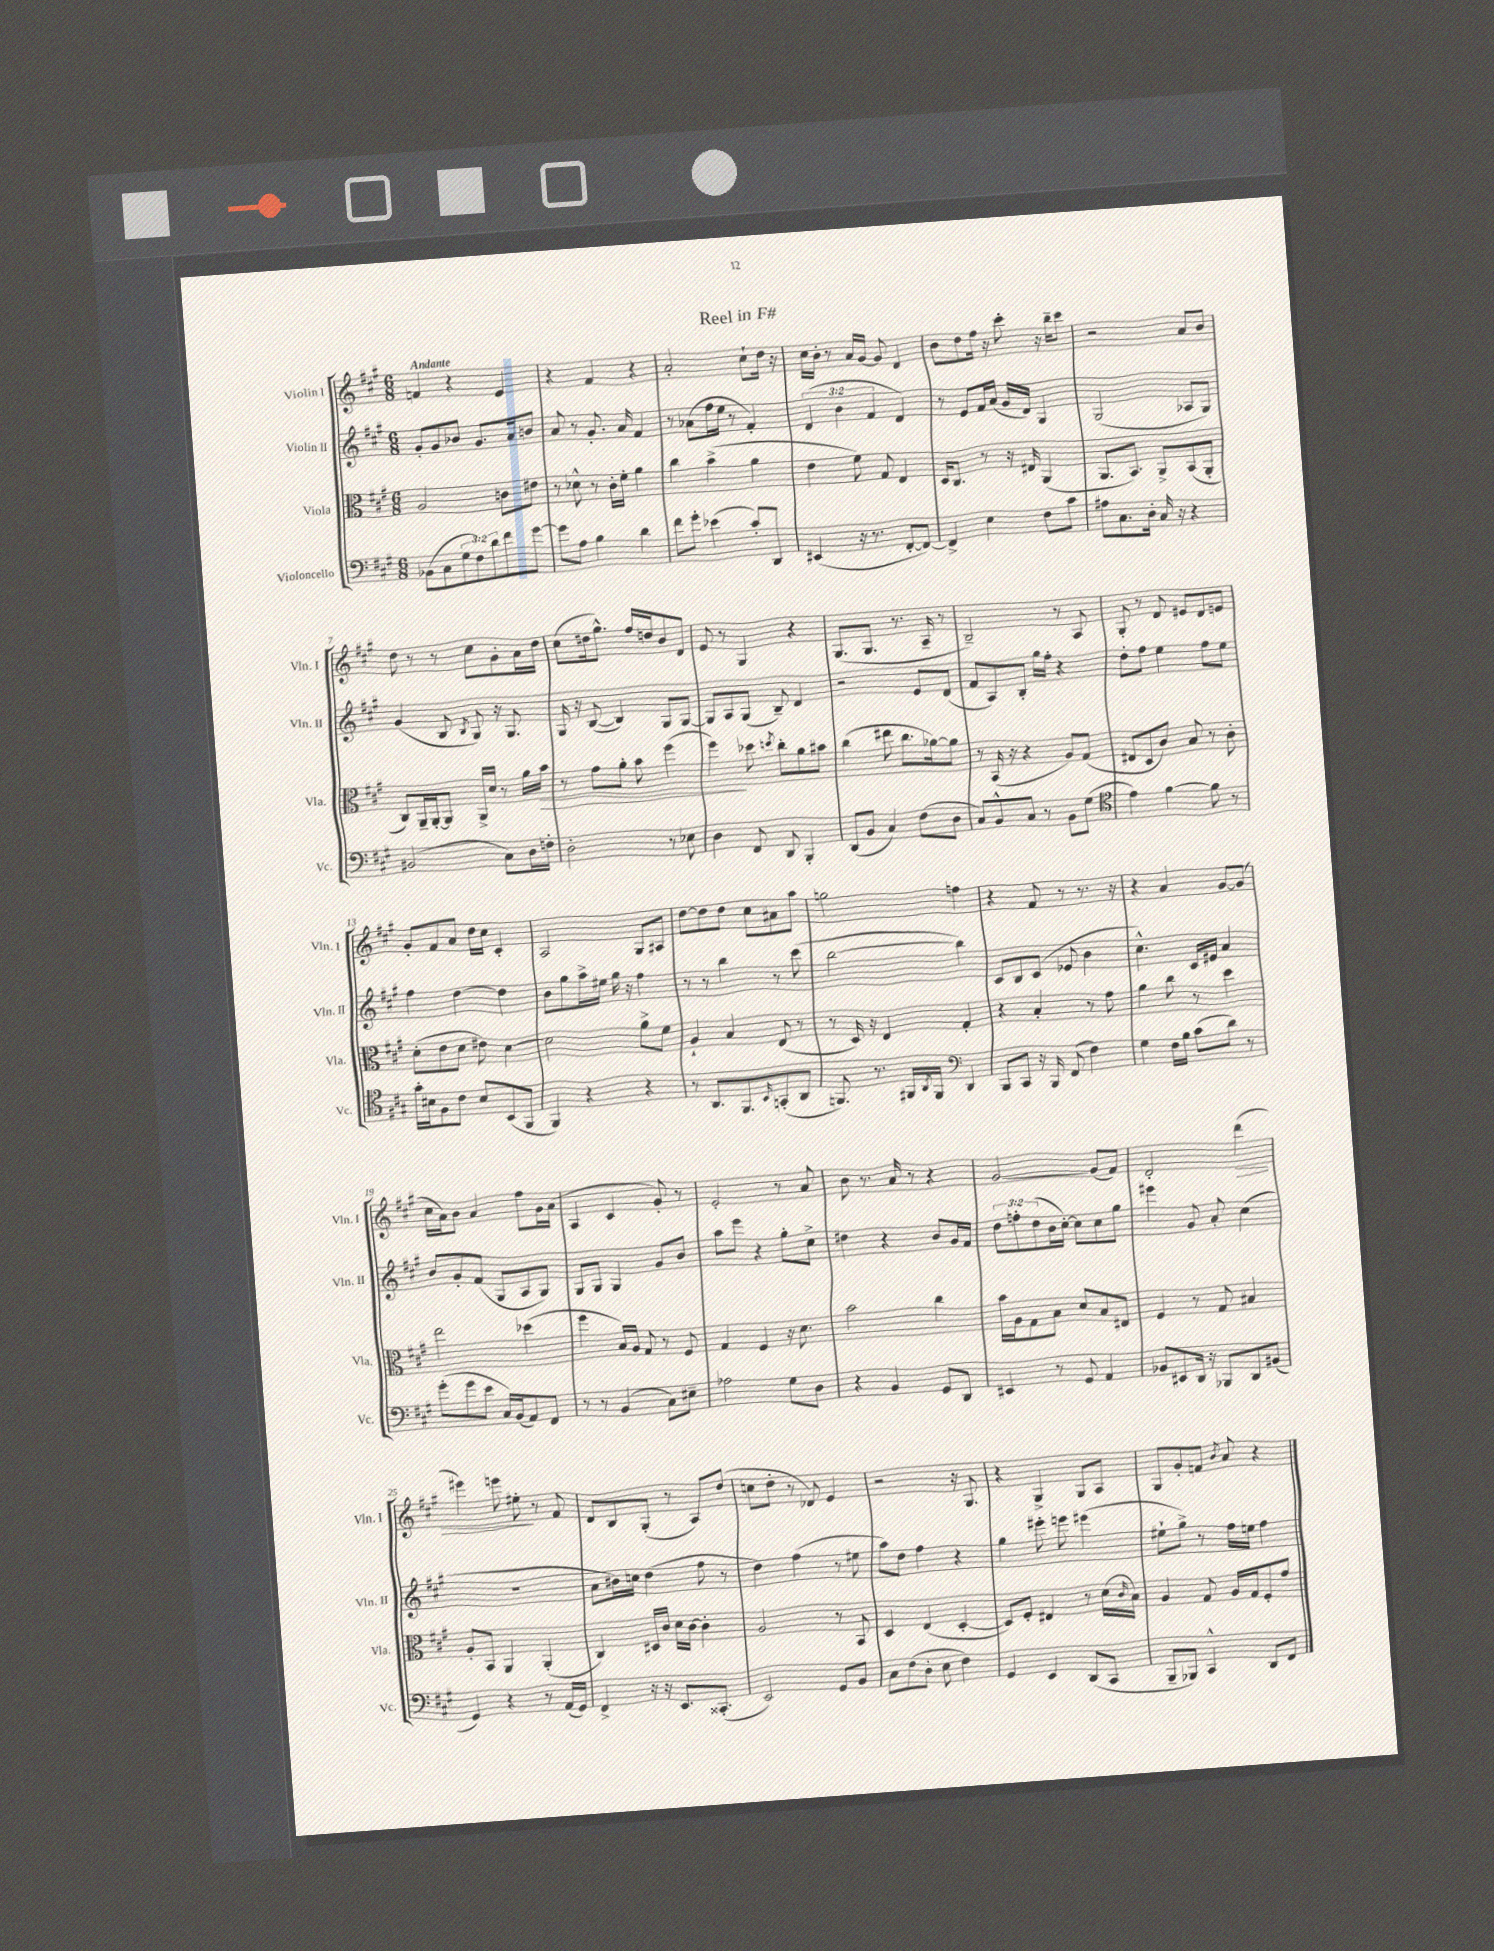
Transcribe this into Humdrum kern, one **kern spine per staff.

**kern	**kern	**dynam	**kern	**kern	**dynam
*part4	*part3	*part3	*part2	*part1	*part1
*staff4	*staff3	*staff3	*staff2	*staff1	*staff1
*I"Violoncello	*I"Viola	*	*I"Violin II	*I"Violin I	*
*I'Vc.	*I'Vla.	*	*I'Vln. II	*I'Vln. I	*
*clefF4	*clefC3	*	*clefG2	*clefG2	*
*k[f#c#g#]	*k[f#c#g#]	*	*k[f#c#g#]	*k[f#c#g#]	*
*M6/8	*M6/8	*	*M6/8	*M6/8	*
=1	=1	=1	=1	=1	=1
!	!	!	!	!LO:TX:a:B:t=Andante	!
(8BB-X\L	2A/	.	8g#'/L	4fn/	.
8C#\	.	.	8g#/	.	.
12G#\	.	.	8b-X/J	4r	.
12F#\)	.	.	.	.	.
.	.	.	8.g#/L	.	.
12d\	.	.	.	.	.
8f#\	8cn\L	.	.	4e/	.
.	.	.	16a/k	.	.
[8g#\J	8e#X\J	.	8bn/J	.	.
=2	=2	=2	=2	=2	=2
8g#\L]	8r	.	8a/	4r	.
8A\J	8d-X^^\	.	8r	.	.
4B\	8r	.	8.g#'/	4f#/	.
.	16c#'\LL	.	.	.	.
.	16f#'\JJ	.	16a/	.	.
4d\	4a\	.	4f#/	4r	.
=3	=3	=3	=3	=3	=3
8f#\L	4cc#\	.	8r	2a'/	.
8g#'\J	.	.	(8a-X\L	.	.
(4e-X\	(4b^\	.	16ff#\L	.	.
.	.	.	16ee\JJ	.	.
.	.	.	8r	.	.
8c#'/L)	4a\	.	4f#'/)	8cc#`\L	.
8DD/J	.	.	.	16dd\Jk	.
.	.	.	.	16r	.
=4	=4	=4	=4	=4	=4
(4EE#X/	4e\	.	(6d/	16cc#\LL	.
.	.	.	.	16b'\JJ	.
.	.	.	.	8r	.
.	.	.	6b\	.	.
16r	8f#\)	.	.	16a/LL	.
8.r	.	.	.	[16g#/JJ	.
.	.	.	6f#/	.	.
.	8G#/	.	.	8g#/]	.
[8FF#'/L	4E/	.	4d/)	4d/	.
8FF#/J_)	.	.	.	.	.
=5	=5	=5	=5	=5	=5
4FF#^/]	16D/KL	.	8r	8b\L	.
.	8.C#/J	.	.	.	.
.	.	.	8e/L	8dd\	.
4E\	8r	.	16f#/L	16ff#\Jk	.
.	.	.	(16a/JJ	16r	.
.	16r	.	16g#/LL	8ccc#'\	.
.	16E#X/	.	16d/JJ)	.	.
8F#\L	(4AA/	.	4G#/	16r	.
.	.	.	.	16bb~\KL	.
8c#\J	.	.	.	8ccc#\J	.
=6	=6	=6	=6	=6	=6
8A#X\L	8.AA/L	.	(2G#/	2r	.
8.C#\	.	.	.	.	.
.	8.BB/J)	.	.	.	.
16D'\Jk	.	.	.	.	.
16C#/	8AA^/L	.	.	.	.
16r	.	.	.	.	.
4r	(8BB/	.	8A-X/L	8a/L	.
.	8AA'/J	.	8G#/J)	8b/J	.
!!LO:LB:g=z
=7	=7	=7	=7	=7	=7
(2BB#X/	8C#/L)	.	(4g#/	8dd\	.
.	16AA~/L	.	.	8r	.
.	[16AA'/J	.	.	.	.
.	8AA/J]	.	8B/	8r	.
.	.	.	8qB/	.	.
.	16AA^/LL	.	8G#/)	8cc#\L	.
.	16d/JJ	.	.	.	.
8C#\L)	8r	.	16r	8g#'\	.
.	.	.	8.G#/	.	.
16D\L	16a\LL	.	.	16a\L	.
!	!	!LO:HP:b	!	!	!
16Fn'\JJ	16b\JJ	>	.	16dd\JJ	.
=8	=8	=8	=8	=8	=8
2D'\	8r	.	16G#/	(8cc#\L	.
.	.	.	16r	.	.
.	8g#\L	.	([8B/	16dd#X\k	.
.	.	.	.	8.gg#^^\J)	.
.	8a'\J	.	4B/])	.	.
.	8b\	.	.	16ff#/LL	.
.	.	.	.	16ddn/J	.
8r	(4ff#\	.	8G#/L	8b/	.
8E-X\	.	.	[8G#/J	8d/J	.
=9	=9	=9	=9	=9	=9
4D\	4ff#\)	.	8G#/L]	8e/	.
.	.	.	8A/	8r	.
8FF#/	8dd-X\	]	(8G#/J	4G#/	.
.	8qddn/	.	.	.	.
8DD/	8cc#'\L	.	8B~/)	.	.
4BBB'/	8a\	.	4d/	4r	.
.	8b#X\J	.	.	.	.
=10	=10	=10	=10	=10	=10
(8DD/L	(4cc#\	.	2r	(8.G#/L	.
8BB/J	.	.	.	.	.
.	.	.	.	8.G#/J	.
4C#/)	8ee#X\	.	.	.	.
.	8.cc#\L	.	.	8.r	.
(8F#\L	.	.	8e/L	.	.
.	[16a-X\k)	.	.	16A~/	.
8D\J	8a-\J]	.	(8d/J	8r	.
=11	=11	=11	=11	=11	=11
8C#/L)	8r	.	8f#/L	2B~/)	.
8BB^^/	(16BB/	.	8A/)	.	.
.	16r	.	.	.	.
8C#/J	4r	.	8B'/J	.	.
8r	.	.	16gg#\LL	.	.
.	.	.	16ff#'\JJ	.	.
8BB\L	8A/L)	.	4r	8r	.
(8G#\J	(8G#/J	.	.	8A/	.
=12	=12	=12	=12	=12	=12
*clefC4	*	*	*	*	*
4e\)	8E#X/L	.	8dd'\L	8G#'/	.
.	8D/	.	8ff#\J	8r	.
[4f#\	8c#/J)	.	4ee\	8d/	.
.	8B/	.	.	8e#X/L	.
8f#\]	8r	.	8ff#\L	8d/	.
8r	8c#'\	.	8ee\J	8en/J	.
!!LO:LB:g=z
=13	=13	=13	=13	=13	=13
16g#'\LL	(8d'\L	.	4ff#\	8g#'/L	.
16B#X\J	.	.	.	.	.
8F#\	8e\	.	.	8f#/	.
8c#\J	8d\J	.	[4dd\	8a/J	.
8B#/L	8e#X\)	.	.	16dd\LL	.
.	.	.	.	16cc#\JJ	.
(8BB/	[4d\	.	4dd\]	4c#'/	.
8FF#/J	.	.	.	.	.
=14	=14	=14	=14	=14	=14
4FF#/)	2d\]	.	8b\L	2A/	.
.	.	.	8gg#\	.	.
4r	.	.	16aa^\L	.	.
.	.	.	16ee#X\JJ	.	.
.	.	.	16gg#\	.	.
.	.	.	16r	.	.
4r	8a^\L	.	4ff#\	8G#/L	.
.	8f#\J	.	.	8A#X/J	.
=15	=15	=15	=15	=15	=15
8r	4A`/	.	8r	[8dd\L	.
8.AA/L	.	.	8r	8dd\]	.
.	4B/	.	4bb\	8dd\J	.
8.FF#/	.	.	.	.	.
.	.	.	.	8cc#\L	.
16qqBB/	.	.	.	.	.
(8GGn'/	(8E/	.	8r	8a#X\	.
8AA/J	8r	.	(8ccc#\	8aa\J	.
=16	=16	=16	=16	=16	=16
8.FFn/)	8r	.	[2bb\	2ggn\	.
.	16D/)	.	.	.	.
8.r	16r	.	.	.	.
.	4E/	.	.	.	.
16FF#X/LL	.	.	.	.	.
8qAA/	.	.	.	.	.
16FF#/JJ	.	.	.	.	.
*clefF4	*	*	*	*	*
4DD/	4G#'/	.	4bb\])	4ffn\	.
=17	=17	=17	=17	=17	=17
8BBB/L	4r	.	8c#/L	4r	.
8CC#/J	.	.	8B/	.	.
16r	4B'/	.	(8c#/J	8f#/	.
16BBB/	.	.	.	.	.
(8FF#/	.	.	8e-X/	8r	.
4F#\)	8r	.	4b\	8.r	.
.	8g#\	.	.	.	.
.	.	.	.	16r	.
=18	=18	=18	=18	=18	=18
4G#\	4a\	.	4.cc#^^\)	4r	.
16F#\LL	8cc#\	.	.	4a/	.
16B\JJ	.	.	.	.	.
(8c#\L	8r	.	16c#/LL	.	.
.	.	.	16e#X/JJ	.	.
8d\J)	4dd\	.	4a/	[8g#/L	.
8r	.	.	.	(8g#/J]	.
!!LO:LB:g=z
=19	=19	=19	=19	=19	=19
(8g#'\L	2ee\	.	8b/L	16cc#\LL	.
.	.	.	.	16a\J)	.
8g#\	.	.	8g#'/	8b\J	.
8e\J	.	.	(8f#/J	4a/	.
16C#/LL)	.	.	8G#/L	.	.
(16BB/J	.	.	.	.	.
8AA/)	(4dd-X\	.	8A/	8ff#\L	.
8FF#/J	.	.	8G#/J)	16g#\L	.
.	.	.	.	(16a\JJ	.
=20	=20	=20	=20	=20	=20
8r	4ff#\	.	8G#/L	4A/	.
8r	.	.	8G#/J	.	.
(4BB/	16B/LL)	.	4G#/	4c#/	.
.	16A/JJ	.	.	.	.
.	8G#/	.	.	.	.
8C#\L)	8r	.	8g#/L	8g#'/)	.
8E#X~\J	8F#/	.	8b/J	8r	.
=21	=21	=21	=21	=21	=21
2A-X\	4G#/	.	8aa\L	2e'/	.
.	.	.	8eee\J	.	.
.	4F#/	.	4r	.	.
8G#\L	16r	.	8gg#'\L	8r	.
.	8.d\	.	.	.	.
8D\J	.	.	8cc#^\J	8a/	.
=22	=22	=22	=22	=22	=22
4r	2b\	.	4dd#X\	8b\	.
.	.	.	.	8.r	.
4BB/	.	.	4r	.	.
.	.	.	.	16a/	.
.	.	.	.	8r	.
8GG#/L	4cc#\	.	8b/L	4r	.
8DD/J	.	.	16g#/L	.	.
.	.	.	16f#/JJ	.	.
=23	=23	=23	=23	=23	=23
4EE#X/	16b\LL	.	12dd\L	[2g#/	.
.	16A\J	.	.	.	.
.	.	.	12ffn'\	.	.
.	8G#\	.	.	.	.
.	.	.	(12dd\	.	.
8r	8B\J	.	16b\L	.	.
.	.	.	[16cc#'\JJ)	.	.
8GG#/	8d/L	.	8cc#\L]	.	.
4AA/	8B/	.	8cc#\	(8g#/L]	.
.	8E#X/J	.	8gg#\J	8f#/J)	.
=24	=24	=24	=24	=24	=24
8BB-X/L	4F#/	.	4eee#X\	2d'/	.
8EE#X/	.	.	.	.	.
16DD/Jk	8r	.	8g#/	.	.
16r	.	.	.	.	.
8BBB-X/L	8G#/	.	8a'/	.	.
!	!	!	!	!	!LO:HP:b
8DD/	4B#X/	.	(4cc#\	(4ddd\	>
(8BB#X/J	.	.	.	.	.
!!LO:LB:g=z
=25	=25	=25	=25	=25	=25
4GG#/)	8A'/L	.	2.r	4eee#X\)	.
.	8BB/J	.	.	.	.
4r	4AA/	.	.	8eeen\	.
.	.	.	.	8ee#X'\	.
8r	(4AA'/	.	.	8r	]
(16AA/LL	.	.	.	8f#/	.
16GG#/JJ)	.	.	.	.	.
=26	=26	=26	=26	=26	=26
4FF#^/	4C#/)	.	8a\L	8d/L	.
.	.	.	16b#X\L)	8B/	.
.	.	.	16ccn\JJ	.	.
16r	16D#X/LL	.	(4dd\	(8G#'/J	.
16r	16c#/JJ	.	.	.	.
8.EE/L	16d\LL	.	.	8r	.
.	[16c#\JJ	.	.	.	.
.	4c#'\]	.	8ff#\	8A/L)	.
(8.CC##X'/J	.	.	.	.	.
.	.	.	8r	(8dd/J	.
=27	=27	=27	=27	=27	=27
2EE/)	2A/	.	4dd\)	8ccn\L	.
.	.	.	.	8dd'\J	.
.	.	.	(4ff#\	8r	.
.	.	.	.	8d-X/)	.
8GG#/L	8r	.	8r	4e/	.
8BB/J	8BB/	.	8ee#X\	.	.
=28	=28	=28	=28	=28	=28
8C#\L	4D/	.	8aa\L)	2r	.
(8F#\	.	.	8dd\J	.	.
8D'\J	(4E/	.	4ff#\	.	.
8E\	.	.	.	.	.
4F#\)	[4D'/	.	4r	16r	.
.	.	.	.	8.G#/	.
=29	=29	=29	=29	=29	=29
4GG#/	8D/L])	.	4gg#\	4r	.
.	8F#'/J	.	.	.	.
4EE/	4E#X/	.	8eee#X'\	4G#^/	.
.	.	.	8eeen\	.	.
(8DD/L	8r	.	(4eee#X\	8G#/L	.
8CC#/J	(16d\LL	.	.	8A/J	.
.	16qqc#/	.	.	.	.
.	16B\JJ)	.	.	.	.
=30	=30	=30	=30	=30	=30
8BBB~/L	4A/	.	8ee#X`\L	8G#/L	.
8BBB-X/J)	.	.	8gg#^\J)	8g#'/	.
4CC#^^/	8G#/	.	8r	8fn/J	.
.	.	.	.	8qb/	.
.	16A/LL	.	16ff#\LL	8a/	.
.	16G#/J	.	16een\JJ	.	.
8DD/L	8F#'/	.	4ff#\	4r	.
8FF#/J	8g#/J	.	.	.	.
==	==	==	==	==	==
*-	*-	*-	*-	*-	*-
